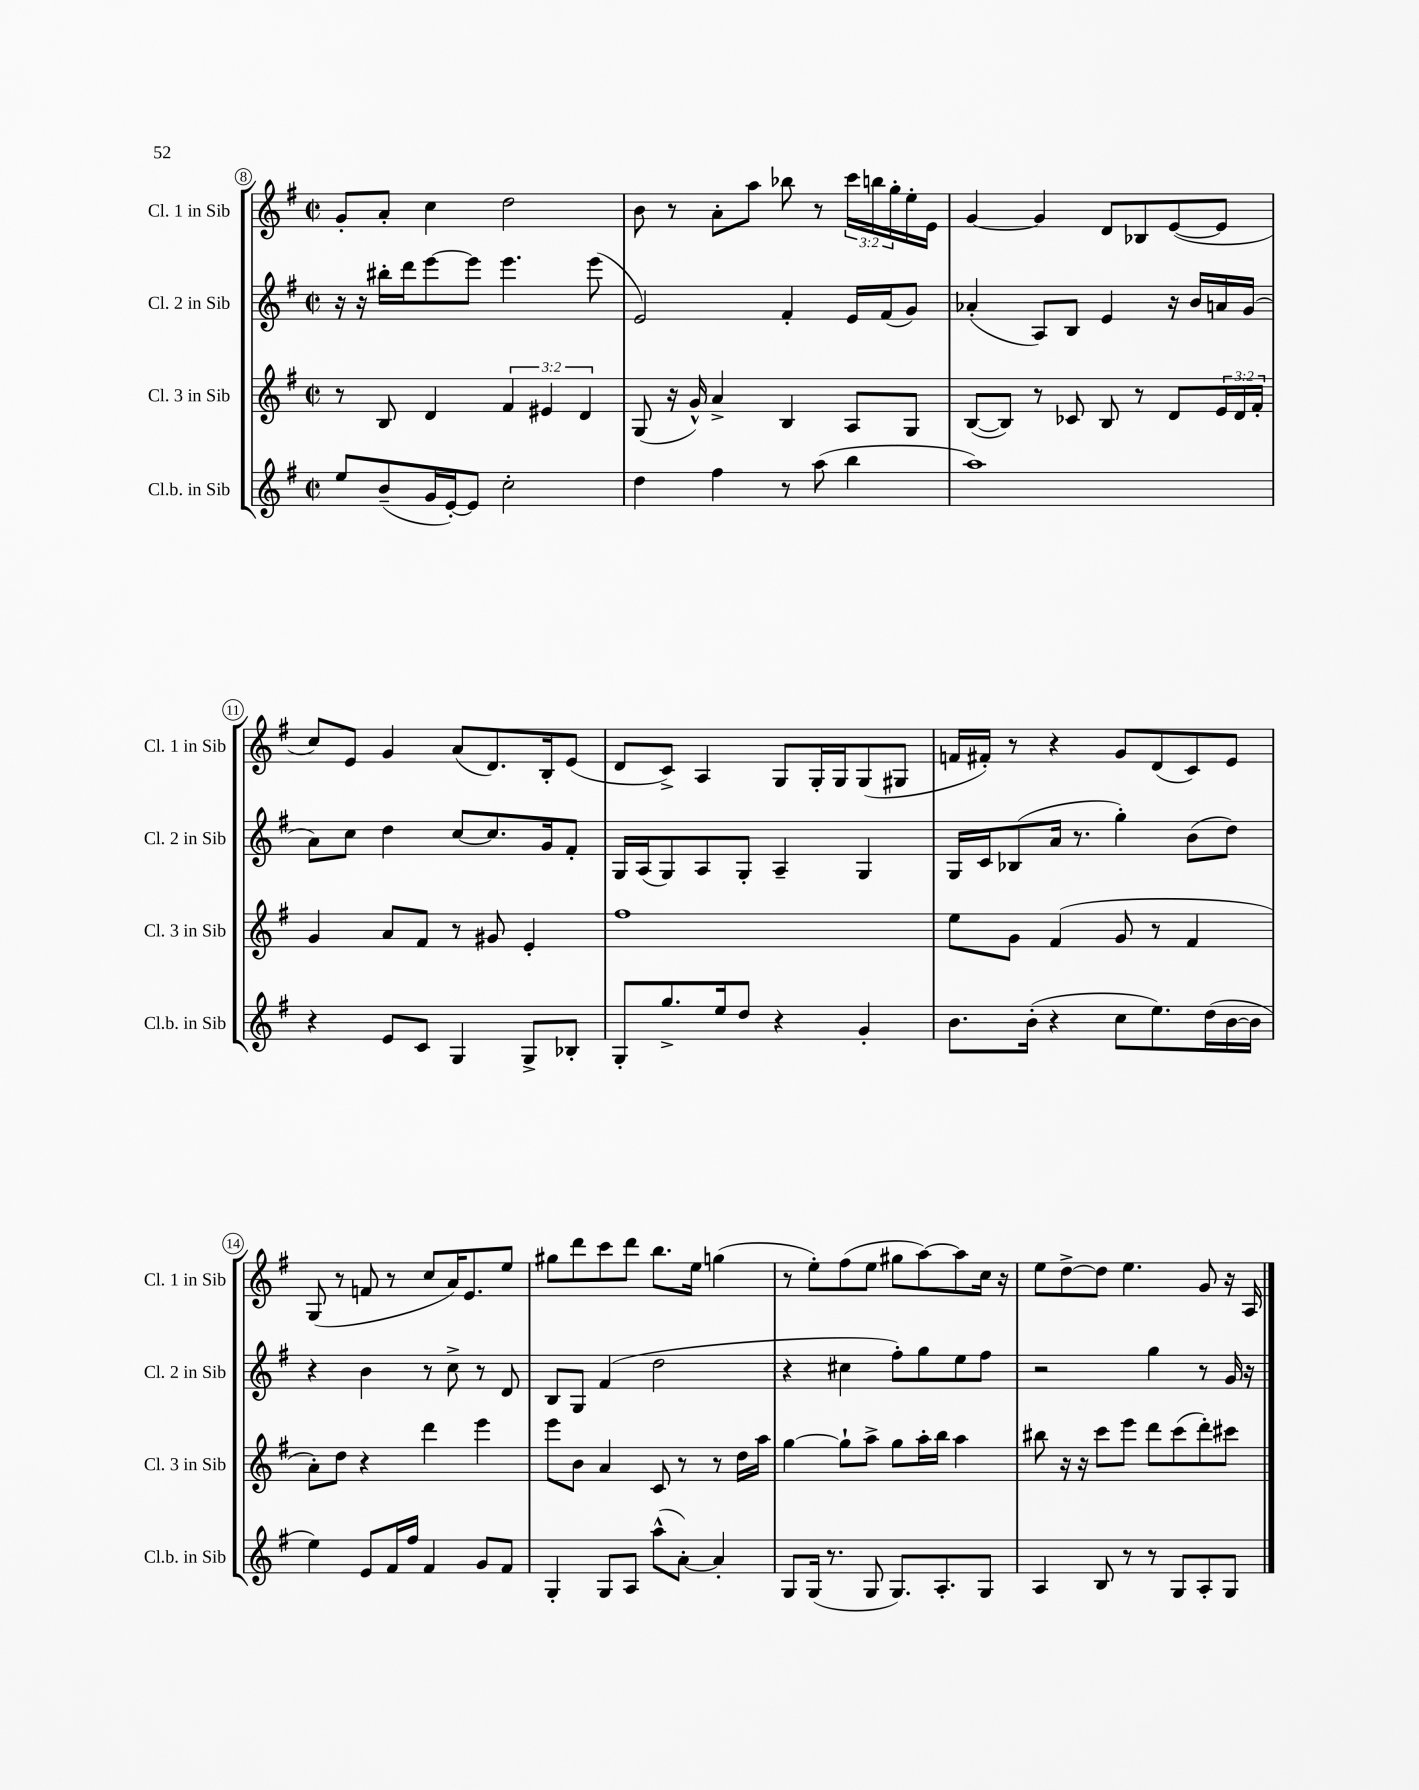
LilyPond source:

<<
\new StaffGroup <<
\new Staff = "s0" \with { instrumentName = "Cl. 1 in Sib" shortInstrumentName = "Cl. 1 in Sib" } {
    \clef treble \key g \major \defaultTimeSignature \time 2/2 \override Staff.TupletNumber.text = #tuplet-number::calc-fraction-text
    g'8-. a'8-. c''4 d''2 |
    b'8 r8 a'8-. a''8 bes''8 r8 \tuplet 3/2 { c'''16 b''16 g''16-. } e''16-. e'16 |
    g'4~ g'4 d'8 bes8 e'8~( e'8 |
    c''8) e'8 g'4 a'8( d'8.) b16-. e'8( |
    d'8 c'8->) a4 g8 g16-. g16 g8( gis8 |
    f'16 fis'16-.) r8 r4 g'8 d'8( c'8) e'8 |
    g8( r8 f'8 r8 c''8 a'16) e'8. e''8 |
    gis''8 d'''8 c'''8 d'''8 b''8. e''16 g''4( |
    r8 e''8-.) fis''8( e''8 gis''8 a''8~) a''8 c''16 r16 |
    e''8 d''8~-> d''8 e''4. g'8 r16 a16 \bar "|." |
}
\new Staff = "s1" \with { instrumentName = "Cl. 2 in Sib" shortInstrumentName = "Cl. 2 in Sib" } {
    \clef treble \key g \major \defaultTimeSignature \time 2/2
    r16 r16 bis''16-. d'''16 e'''8~ e'''8 e'''4. e'''8( |
    e'2) fis'4-. e'16 fis'16( g'8) |
    aes'4-.( a8) b8 e'4 r16 b'16 a'16 g'16( |
    a'8) c''8 d''4 c''8~ c''8. g'16 fis'8-. |
    g16 a16( g8) a8 g8-. a4-- g4 |
    g16 c'16 bes8( a'16 r8. g''4-.) b'8( d''8) |
    r4 b'4 r8 c''8-> r8 d'8 |
    b8 g8 fis'4( d''2 |
    r4 cis''4 fis''8-.) g''8 e''8 fis''8 |
    r2 g''4 r8 g'16 r16 \bar "|." |
}
\new Staff = "s2" \with { instrumentName = "Cl. 3 in Sib" shortInstrumentName = "Cl. 3 in Sib" } {
    \clef treble \key g \major \defaultTimeSignature \time 2/2 \override Staff.TupletNumber.text = #tuplet-number::calc-fraction-text
    r8 b8 d'4 \tuplet 3/2 { fis'4 eis'4 d'4 } |
    g8( r16 g'16-^) a'4-> b4 a8 g8 |
    b8~( b8) r8 ces'8 b8 r8 d'8 \tuplet 3/2 { e'16 d'16 fis'16-. } |
    g'4 a'8 fis'8 r8 gis'8 e'4-. |
    fis''1 |
    e''8 g'8 fis'4( g'8 r8 fis'4 |
    a'8-.) d''8 r4 d'''4 e'''4 |
    e'''8 b'8 a'4 c'8 r8 r8 d''16 a''16 |
    g''4~ g''8-! a''8-> g''8 a''16-. b''16 a''4 |
    bis''8 r16 r16 c'''8 e'''8 d'''8 c'''8( d'''8-.) cis'''8 \bar "|." |
}
\new Staff = "s3" \with { instrumentName = "Cl.b. in Sib" shortInstrumentName = "Cl.b. in Sib" } {
    \clef treble \key g \major \defaultTimeSignature \time 2/2
    e''8 b'8--( g'16 e'16~-.) e'8 c''2-. |
    d''4 fis''4 r8 a''8( b''4 |
    a''1) |
    r4 e'8 c'8 g4 g8-> bes8-. |
    g8-. g''8.-> e''16 d''8 r4 g'4-. |
    b'8. b'16-.( r4 c''8 e''8.) d''16( b'16~ b'16 |
    e''4) e'8 fis'16 fis''16 fis'4 g'8 fis'8 |
    g4-. g8 a8 a''8-^( a'8~-.) a'4-. |
    g8 g16( r8. g8 g8.) a8.-. g8 |
    a4 b8 r8 r8 g8 a8-. g8 \bar "|." |
}
>>
>>
\layout { \context { \Score currentBarNumber = #8 \override BarNumber.stencil = #(make-stencil-circler 0.1 0.3 ly:text-interface::print) } }
